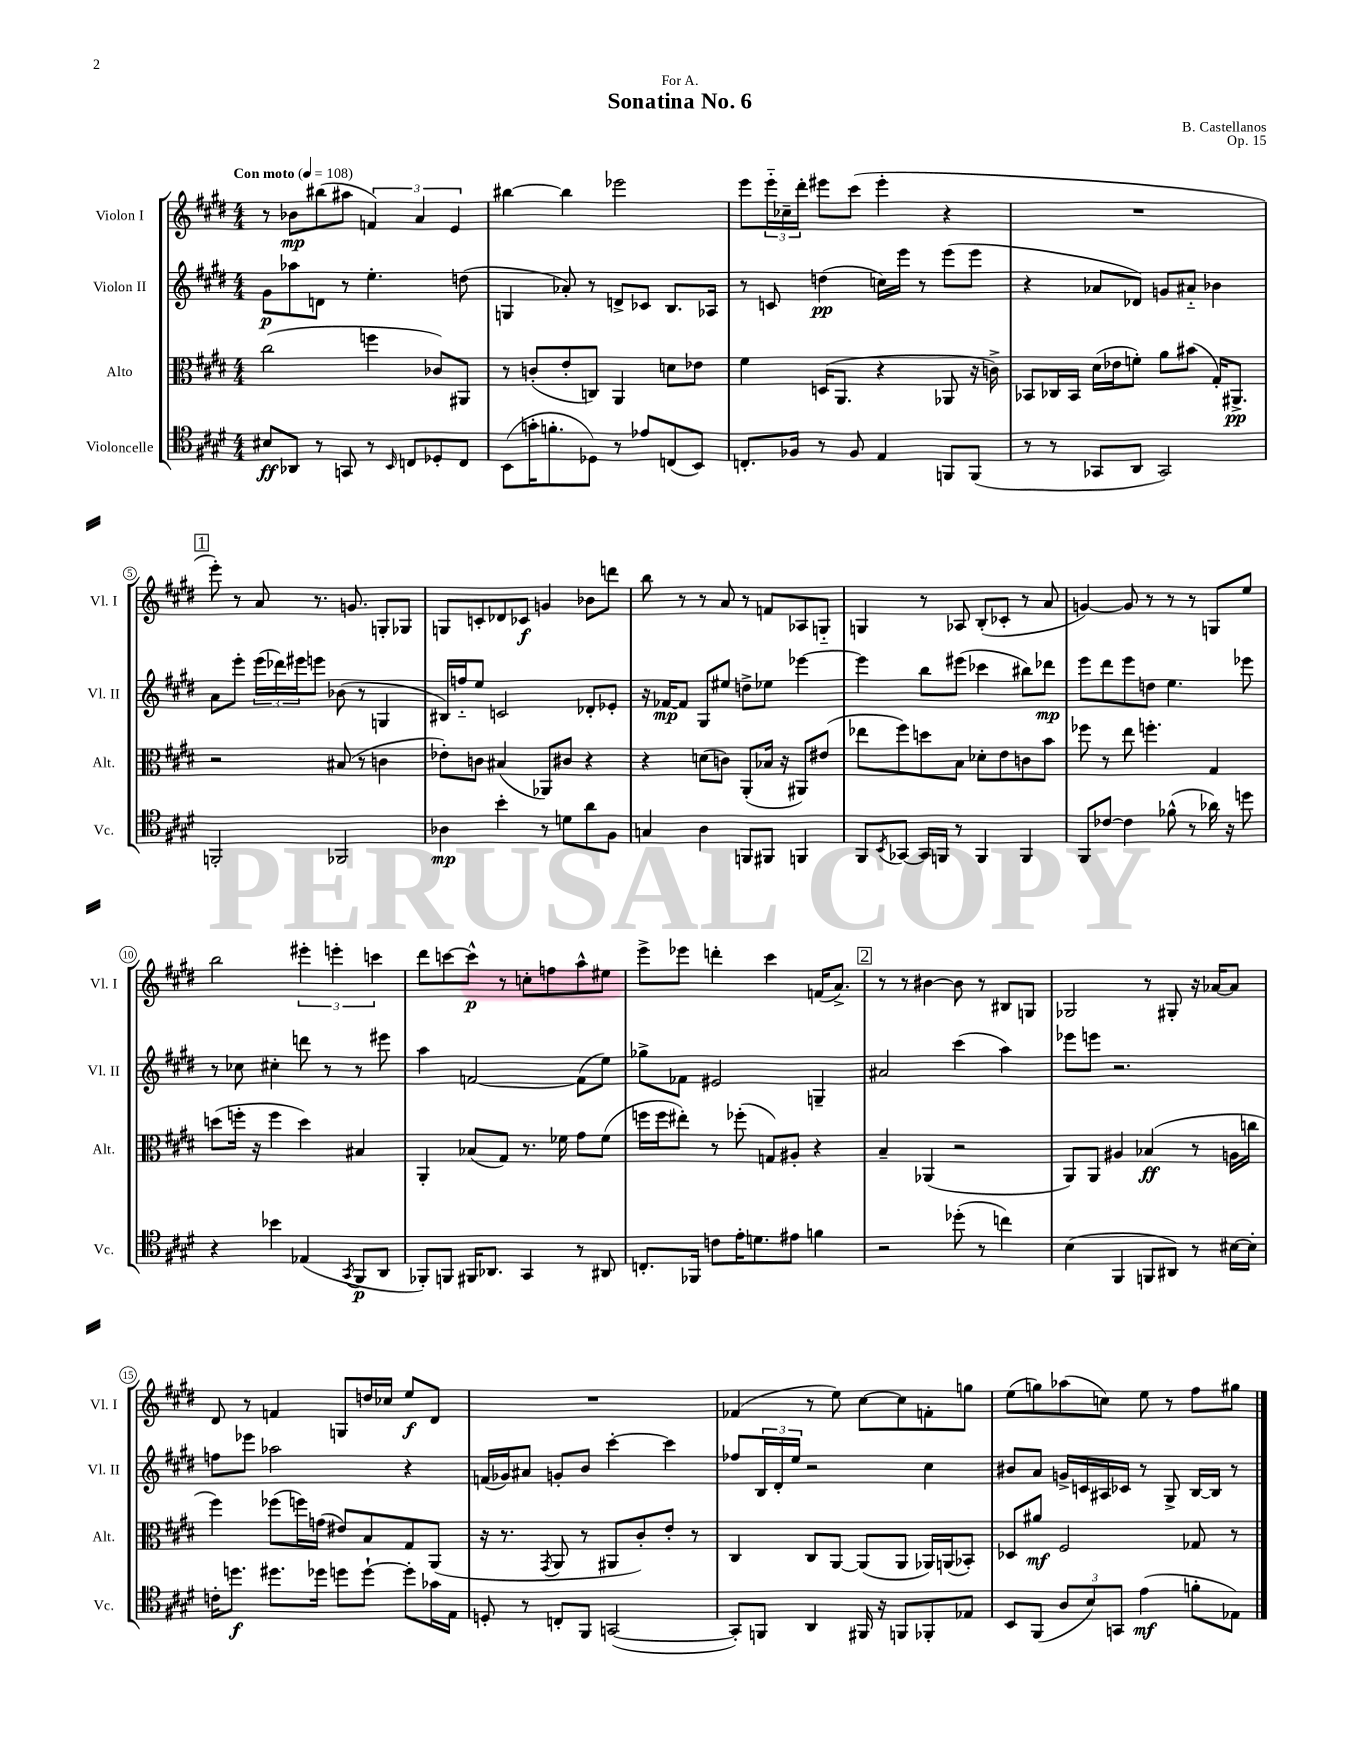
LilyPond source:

\header { title = "Sonatina No. 6" composer = "B. Castellanos" dedication = "For A." opus = "Op. 15" }
<<
\new StaffGroup <<
\new Staff = "s0" \with { instrumentName = "Violon I" shortInstrumentName = "Vl. I" } {
    \clef treble \key e \major \numericTimeSignature \time 4/4 \tempo "Con moto" 4 = 108
    r8 bes'8\mp bis''8( ais''8 \tuplet 3/2 { f'4) a'4 e'4 } |
    bis''4~ bis''4 ees'''2 |
    e'''8 \tuplet 3/2 { e'''16-_ ces''16-- dis'''16-. } eis'''8 cis'''8( eis'''4-. r4 |
    R1 |
    \mark \markup { \box "1" } e'''8-.) r8 a'8 r8. g'8. g8-. ges8 |
    g8 c'8-. des'8 ces'8\f g'4 bes'8 d'''8 |
    b''8 r8 r8 a'8 r8 f'8 aes8 g8-_ |
    g4 r8 aes8 b8-.( ces'8-. r8 a'8 |
    g'4~) g'8 r8 r8 r8 g8 e''8 |
    b''2 \tuplet 3/2 { eis'''4-. e'''4-. c'''4 } |
    dis'''8 c'''8~ c'''8-^\p r8 c''8-. f''8 a''8-^ eis''8 |
    e'''8-> ees'''8 d'''4-. cis'''4 f'16( a'8.->) |
    \mark \markup { \box "2" } r8 r8 bis'4~ bis'8 r8 bis8 g8 |
    ges2 r8 gis8-. r16 aes'16~ aes'8 |
    dis'8 r8 f'4 g8 d''16 ces''16 e''8\f dis'8 |
    R1 |
    fes'4( r8 e''8) cis''8~ cis''8 f'8-. g''8 |
    e''8( g''8) aes''8( c''8) e''8 r8 fis''8 gis''8 \bar "|." |
}
\new Staff = "s1" \with { instrumentName = "Violon II" shortInstrumentName = "Vl. II" } {
    \clef treble \key e \major \numericTimeSignature \time 4/4
    gis'8\p aes''8 d'8 r8 e''4.-. d''8( |
    g4 aes'8-.) r8 d'8-> ces'8 b8. aes16 |
    r8 c'8 d''4\pp( c''16) e'''16 r8 e'''8( e'''8 |
    r4 aes'8 des'8) g'8 ais'8-_ bes'4 |
    \mark \markup { \box "1" } a'8 e'''8-. \tuplet 3/2 { e'''16( des'''16) eis'''16 } e'''8 bes'8( r8 g4 |
    bis16) f''16-_ e''8 c'2 des'8-. ees'8-. |
    r16 fes'16~\mp fes'8 gis8 eis''8 d''8-> ees''8 ees'''4~ |
    ees'''4 b''8 eis'''8( ces'''4 bis''8) des'''8\mp |
    e'''8 dis'''8 e'''8 d''8 e''4. ees'''8 |
    r8 ces''8 cis''4-. d'''8 r8 r8 eis'''8 |
    a''4 f'2~ f'8( e''8) |
    ges''8-> fes'8 eis'2 g4-- |
    \mark \markup { \box "2" } ais'2 cis'''4( a''4) |
    ees'''8 e'''8 r2. |
    f''8 ees'''8 aes''2 r4 |
    f'16( ges'16) ais'8 g'8-. b'8 cis'''4~-. cis'''4 |
    fes''8 \tuplet 3/2 { b16 dis'16-. e''16 } r2 cis''4 |
    bis'8 a'8 g'16-> c'16 ais16 ces'16 r8 gis8-> b16~ b16 r8 \bar "|." |
}
\new Staff = "s2" \with { instrumentName = "Alto" shortInstrumentName = "Alt." } {
    \clef alto \key e \major \numericTimeSignature \time 4/4
    cis''2( f''4 ces'8) ais,8 |
    r8 c'8-.( e'8-. c8) a,4 d'8 ees'8 |
    fis'4 d16( a,8. r4 aes,8 r16 c'16->) |
    bes,8 ces16 bes,16 dis'16( ees'16 f'8-.) a'8 bis'8( gis16-.) ais,8.->\pp |
    \mark \markup { \box "1" } r2 bis8( r8 c'4 |
    ees'8-.) c'8 bis4( aes,8) cis'8 r4 |
    r4 d'8( c'8) a,8-.( bes16 r16 ais,8) eis'8( |
    ees''8 fis''8) d''8 b8 des'8-. e'8 c'8 b'8 |
    fes''8 r8 e''8 f''4.-. gis4 |
    d''8( f''16-. r16 f''4 d''4) bis4 |
    a,4-. bes8( gis8) r8. fes'16 gis'8 fes'8( |
    f''16 f''16 eis''8-.) r8 fes''8-.( g8) ais8-. r4 |
    \mark \markup { \box "2" } b4-- aes,4( r2 |
    a,8) a,8 ais4 bes4\ff( r8 a16 c''16 |
    fis''4) fes''8( f''16) g'16( eis'8) b8 gis8 a,8( |
    r16 r8. \acciaccatura { gis,8 } a,8 r8 ais,8 cis'8-.) e'8-. r8 |
    cis4 cis8 a,8~ a,8( a,8 aes,16) a,16( bes,8-.) |
    des8 ais'8\mf fis2 ges8 r8 \bar "|." |
}
\new Staff = "s3" \with { instrumentName = "Violoncelle" shortInstrumentName = "Vc." } {
    \clef tenor \key e \major \numericTimeSignature \time 4/4
    bis8\ff aes,8 r8 g,8 r8 \grace { b,16 } c8 des8-. c8 |
    b,8( g'16-. f'8.-. des8) r8 ees'8 c8( b,8) |
    c8.-. fes16 r8 fes8 e4 f,8 f,8( |
    r8 r8 ges,8 a,8 ges,2) |
    \mark \markup { \box "1" } f,2-. fes,2 |
    aes4\mp b'4-. r8 d'8 a'8 fis8 |
    g4 a4 f,8 fis,8 f,4 |
    fis,8 \acciaccatura { b,8 } ges,8~ ges,16 f,16 r8 f,4 f,4 |
    fis,8 ces'8~ ces'4 fes'8-^( r8 aes'16) r16 d''8 |
    r4 bes'4 ees4( \acciaccatura { gis,8 } fis,8\p a,8 |
    fes,8-.) f,8 fis,16 aes,8. gis,4 r8 ais,8 |
    c8.-. fes,16 c'8 e'16-. d'8. eis'8 f'4 |
    \mark \markup { \box "2" } r2 des''8-.( r8 c''4) |
    b4( fis,4 f,8 ais,8) r8 bis16~ bis16-. |
    c'16-. d''8.\f dis''8. des''16 d''8 d''8~-! d''8-. ges'16 e16 |
    d8-. r8 c8-. fis,8 g,2~( |
    g,8-.) f,8 a,4 fis,16 r16 f,8 fes,8-. ees8 |
    b,8 fis,8( \tuplet 3/2 { a8 b8) g,8 } e'4\mf( f'8-. ees8) \bar "|." |
}
>>
>>
\layout { \context { \Score \override BarNumber.stencil = #(make-stencil-circler 0.1 0.3 ly:text-interface::print) } }
